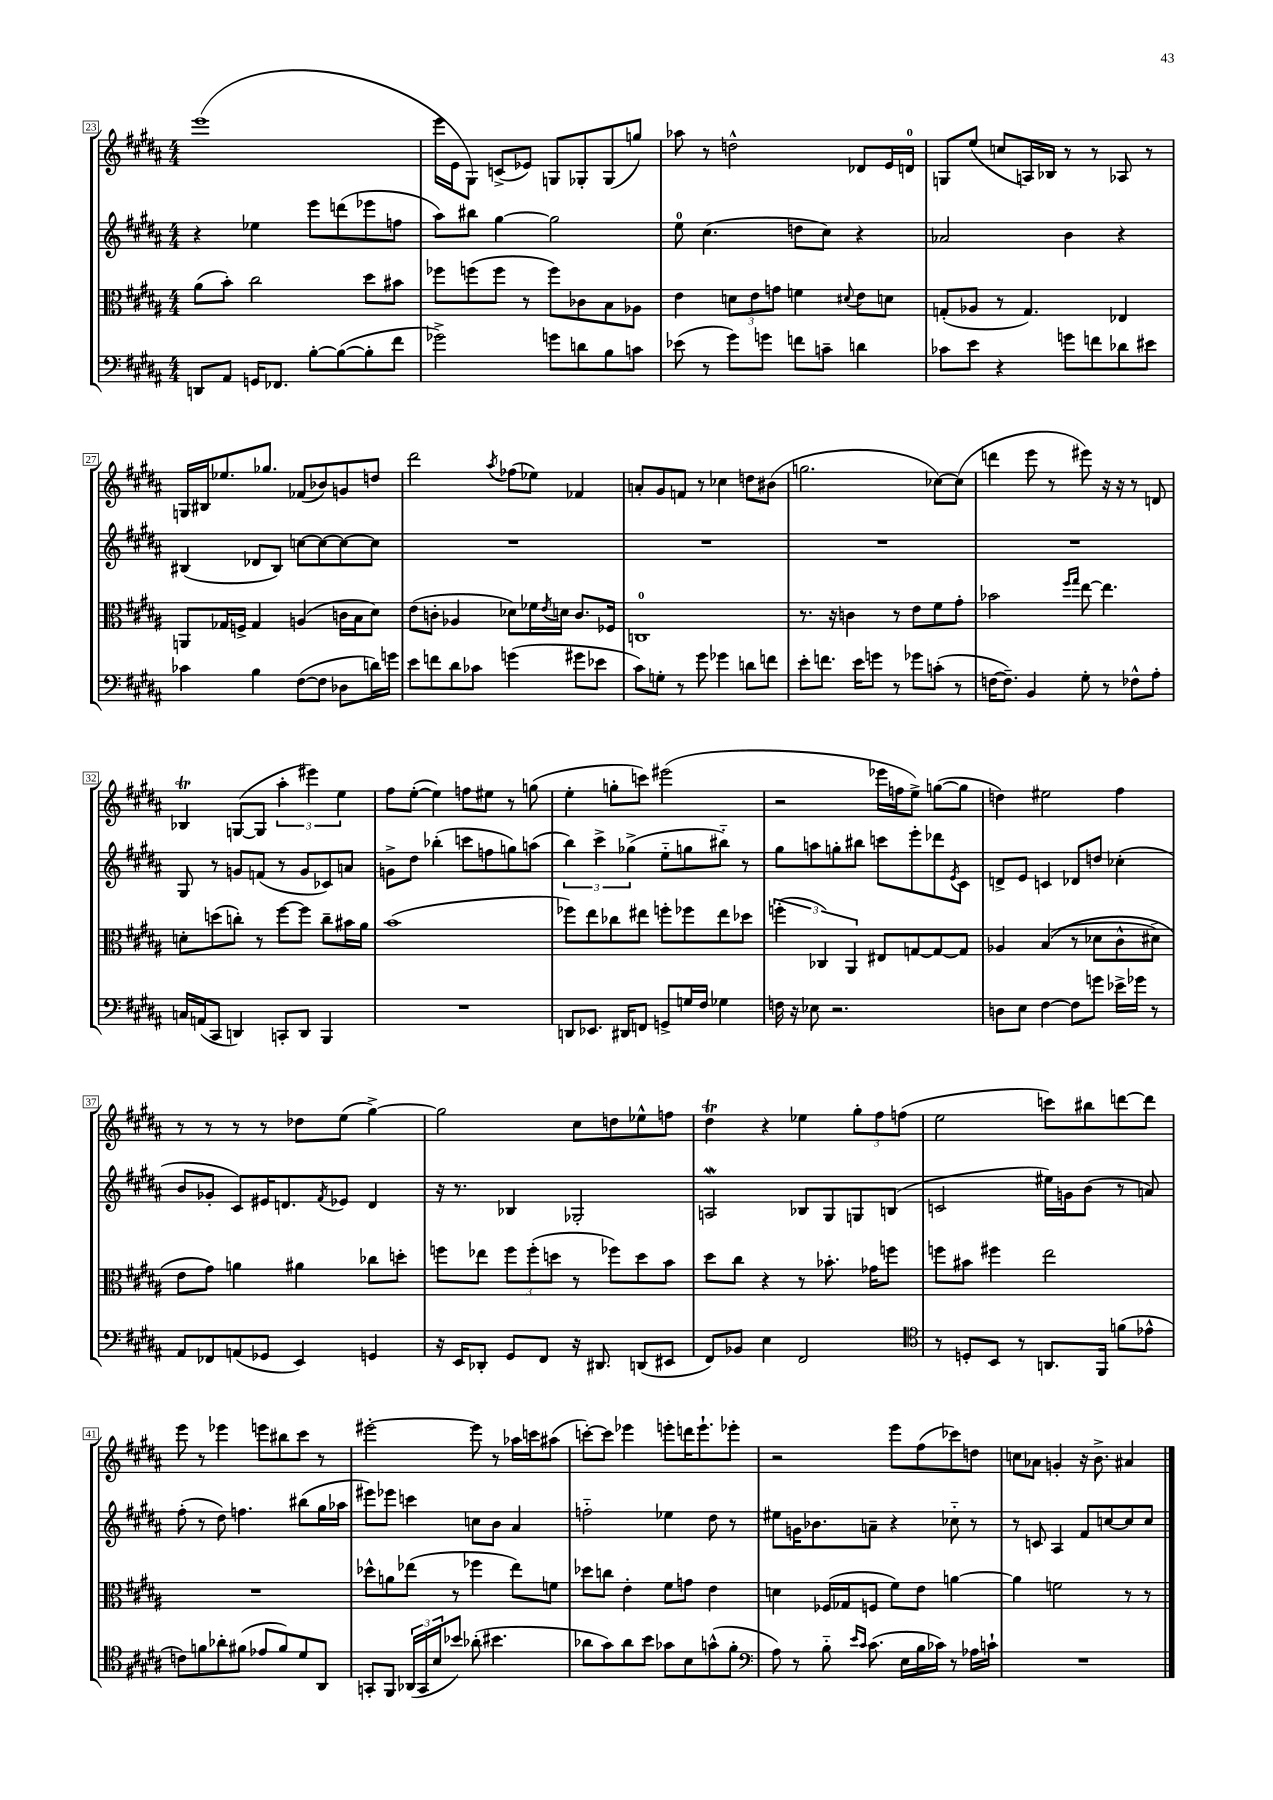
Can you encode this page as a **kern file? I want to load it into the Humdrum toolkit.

**kern	**kern	**kern	**kern
*part4	*part3	*part2	*part1
*staff4	*staff3	*staff2	*staff1
*clefF4	*clefC3	*clefG2	*clefG2
*k[f#c#g#d#a#]	*k[f#c#g#d#a#]	*k[f#c#g#d#a#]	*k[f#c#g#d#a#]
*M4/4	*M4/4	*M4/4	*M4/4
=23	=23	=23	=23
8DDn/L	(8a#\L	4r	(1eee
8AA#/J	8b'\J)	.	.
16GGn/KL	2cc#\	4ee-X\	.
8.FF-X/J	.	.	.
[8B'\L	.	8eee\L	.
(8B\_	.	(8dddn\	.
8B'\]	8dd#\L	8eee-X\	.
8f#\J	8b#X\J	8ffn\J	.
=24	=24	=24	=24
2g-X^\)	8ff-X\L	8aa#\L)	16eee\LL
.	.	.	16e\J
.	(8ffn\	8bb#X\J	8G#\J)
.	8ff\J	[4gg#\	(8cn^/L
.	8r	.	8e-X/J)
8gn\L	8ff\L)	2gg#\]	8Gn/L
8dn\	8c-X\	.	8G-X'/
8B\	8B\	.	(8G-/
8cn\J	8A-X\J	.	8ggn/J)
=25	=25	=25	=25
(8e-X\	4e\	8ee\	8aa-X\
8r	.	(4.cc#\	8r
8g#\L)	12dn\L	.	2ddn^^\
.	12e\	.	.
8gn\J	.	.	.
.	12gn\J	.	.
8fn\L	4fn\	8ddn\L	.
8cn~\J	.	8cc#\J)	.
.	8qqd#X/	.	.
4dn\	8e\L	4r	8d-X/L
.	8dn\J	.	16e/L
.	.	.	16dn/JJ
=26	=26	=26	=26
8c-X\L	(8Gn'/L	2a-X/	8Gn/L
8e\J	8A-X/J	.	(8ee/J
4r	8r	.	8ccn/L
.	4.G/)	.	16An/L)
.	.	.	16B-X/JJ
8gn\L	.	4b\	8r
8fn\	.	.	8r
8d-X\	4E-X/	4r	8A-X/
8e#X\J	.	.	8r
!!LO:LB:g=z
=27	=27	=27	=27
4c-X\	8AAn/L	(4B#X/	16Gn/LL
.	.	.	16B#X/J
.	16G-X/L	.	8.ee-X/
.	16Fn^/JJ	.	.
4B\	4G-/	8d-X/L	.
.	.	.	8.gg-X/J
.	.	8B#/J)	.
([8F#\L	(4An/	[8ccn\L	(8f-X/L
8F#\J]	.	8cc\_	8b-X/)
8D-X\L	16cn\LL	8cc\_	8gn/
.	16B\J	.	.
16dn\L)	8d#\J)	8cc\J]	8ddn/J
16gn\JJ	.	.	.
=28	=28	=28	=28
8e\L	(8e\L	1r	2ddd#\
8fn\	8cn'\J	.	.
8d#\	4A-X/	.	.
8c-X\J	.	.	.
.	.	.	8qaa#/
(4gn\	8d-X\L)	.	(8ff-X\L
.	16f-X\L	.	8ee-X\J)
.	8qe/	.	.
.	16dn\JJ	.	.
8g#X\L	8.c/L	.	4f-X/
8e-X\J	.	.	.
.	16F-X/Jk	.	.
=29	=29	=29	=29
8c#\L)	1Cn	1r	8an'/L
8Gn'\J	.	.	8g#/
8r	.	.	8fn/J
8g#\	.	.	8r
4g-X\	.	.	4cc-X\
8dn\L	.	.	8ddn\L
8fn\J	.	.	(8b#X\J
=30	=30	=30	=30
8e'\L	8.r	1r	2.ggn\
8.fn\J	.	.	.
.	16r	.	.
.	4cn\	.	.
16e\KL	.	.	.
8gn\J	.	.	.
8r	8r	.	.
8g-X\L	8e\L	.	.
(8cn'\J	8f#\	.	[8cc-X\L)
8r	8g#'\J	.	(8cc-\J]
=31	=31	=31	=31
[16Fn\KL	2b-X\	1r	4dddn\
8.F~\J])	.	.	.
4BB/	.	.	8eee\
.	.	.	8r
.	16qqff#/LL	.	.
.	16qqgg#/JJ	.	.
8G#'\	[8ee\	.	8eee#X\)
8r	4.ee\]	.	16r
.	.	.	16r
8F-X^^\L	.	.	8r
8A#'\J	.	.	8dn/
!!LO:LB:g=z
=32	=32	=32	=32
16Cn/LL	8dn'\L	8G#/	4B-XT/
(16AAn/J	.	.	.
8CC#/J	(8ddn\	8r	.
4DDn/)	8ccn'\J)	8gn/L	([8Gn/L
.	8r	(8fn/J	8G/J]
8CCn'/L	[8ff#\L	8r	6aa#'\
8DD/J	8ff#\J]	8g/L	.
.	.	.	6eee#X\)
4BBB/	8cc~\L	8c-X/)	.
.	.	.	6ee\
.	16b#X\L	8an/J	.
.	16a#\JJ	.	.
=33	=33	=33	=33
1r	(1b	8gn^\L	8ff#\L
.	.	8dd#\J	([8ee'\J
.	.	(4bb-X'\	4ee\])
.	.	8cccn\L	8ffn\L
.	.	8ffn\	8ee#X\J
.	.	8ggn\)	8r
.	.	(8aan\J	(8ggn\
=34	=34	=34	=34
8DDn/L	8ff-X\L)	6bb\)	4ee'\
8.EE-X/J	8ee\	.	.
.	.	6ccc#^\	.
.	8cc-X\	.	8ggn'\L
16DD#X/KL	.	.	.
.	.	(6gg-X^\	.
8FFn/J	8ee#X\J	.	8cccn\J)
8GGn^/L	8ffn'\L	8ee\L	(2eee#X\
16Gn/L	8ff-X\	8ggn\	.
16F#/JJ	.	.	.
4G-X\	8ee#\	8bb#X\J)	.
.	8dd-X\J	8r	.
=35	=35	=35	=35
16Fn\	(6ffn'\	8gg#\L	2r
16r	.	.	.
8E-X\	.	8aan\	.
.	6C-X/)	.	.
2.r	.	8ggn'\	.
.	6AA#/	.	.
.	.	8bb#X\J	.
.	8E#X/L	8cccn\L	16eee-X\LL
.	.	.	16ffn\J
.	[8Gn/	8eee'\	8ee^\J)
.	8G/_	8ddd-X\	([8ggn\L
.	.	8qe/	.
.	8G/J]	8c#\J	8gg\J]
=36	=36	=36	=36
8Dn\L	4A-X/	8dn^/L	4ddn\)
8E\J	.	8e/J	.
[4F#\	((4B/	4cn/	2ee#X\
8F#\L]	8r	8d-X/L	.
8gn\J	8d-X\L	8ddn/J	.
16e-X^\LL	8c#^^\	(4cc-X'\	4ff#\
16g-X\JJ	.	.	.
8r	8d#X^\J)	.	.
!!LO:LB:g=z
=37	=37	=37	=37
8AA#/L	8e\L	8b/L	8r
8FF-X/	8g#\J)	8g-X'/J	8r
(8AAn/	4an\	8c#/L)	8r
8GG-X/J	.	16e#X/K	8r
.	.	8.dn/	.
4EE/)	4a#X\	.	8dd-X\L
.	.	8qf#/	.
.	.	8e-X/J	(8ee\J
4GGn/	8cc-X\L	4d/	[4gg#^\)
.	8ddn'\J	.	.
=38	=38	=38	=38
16r	8ffn\L	16r	2gg#\]
16EE/KL	.	8.r	.
8DD-X'/J	8ee-X\J	.	.
8GG#/L	12ff\L	4B-X/	.
.	(12ff'\	.	.
8FF#/J	.	.	.
.	12ddn\J	.	.
16r	8r	2G-X'/	8cc#\L
8.DD#X/	.	.	.
.	8ff-X\L)	.	8ddn\
(8DDn/L	8dd\	.	8ee-X^^\
8EE#X/J	8b\J	.	8ffn\J
=39	=39	=39	=39
8FF#/L)	8dd#\L	2Anw/	4dd#t\
8BB-X/J	8cc#\J	.	.
4E\	4r	.	4r
2FF#/	8r	8B-X/L	4ee-X\
.	8.b-X'\	8G#/	.
.	.	8Gn/	12gg#'\L
.	16g-X\KL	.	.
.	.	.	12ff#\
.	8ffn\J	(8Bn/J	.
.	.	.	(12ffn\J
=40	=40	=40	=40
*clefC4	*	*	*
8r	8ffn\L	2cn/	2ee\
8Dn'/L	8b#X\J	.	.
8BB/J	4ff#X\	.	.
8r	.	.	.
8.AAn/L	2ee\	16ee#X\LL)	8cccn\L)
.	.	16gn\J	.
.	.	(8b\J	8bb#X\
16FF#/Jk	.	.	.
(8fn\L	.	8r	[8dddn\
8e-X^^\J	.	8an/)	8ddd\J]
!!LO:LB:g=z
=41	=41	=41	=41
8cn\L)	1r	(8ff#'\	8eee\
8fn\	.	8r	8r
8a-X'\	.	8dd#\)	4eee-X\
(8f#X\J	.	4.ffn\	.
8e-X/L	.	.	8eeen\L
8f#/)	.	.	8bb#X\
8d#/	.	(8bb#X\L	8ccc#\J
8AA#/J	.	16gg#\L	8r
.	.	16aa-X\JJ	.
=42	=42	=42	=42
8GGn'/L	8dd-X^^\L	8eee#X\L)	[2eee#X'\
8FF#/J	8an\	8eee-X\J	.
(24AA-X/LL	(8ee-X\J	4cccn\	.
24GG/	.	.	.
24B/J	.	.	.
8b-X/J)	8r	.	.
(8a-X'\	4ff-X\	8ccn\L	8eee#\]
4.b#X\	.	8b\J	8r
.	8ee-\L)	4a#/	16aa-X\LL
.	.	.	16cccn\J
.	8fn\J	.	(8aa#X\J
=43	=43	=43	=43
8a-X\L	8dd-X\L	2ffn\	[8cccn'\L)
8g#\)	8ccn\J	.	8ccc\J]
8a-\	4e'\	.	4eee-X\
8b\J	.	.	.
8g-X\L	8f#\L	4ee-X\	8eeen'\L
8B\	8gn\J	.	16dddn\K
.	.	.	8.eee`\
(8gn^^\	4e\	8dd#\	.
8f#'\J	.	8r	8eee-X'\J
=44	=44	=44	=44
*clefF4	*	*	*
8A#\)	4dn\	8ee#X\L	2r
8r	.	16gn\K	.
.	.	8.b-X\	.
8B\	(16F-X/LL	.	.
.	16G-X/J	.	.
16qqe/LL	.	.	.
16qqc#/JJ	.	.	.
(8.c#\	8Fn/J	8an~\J	.
.	8f#\L)	4r	8eee\L
16E\LL	.	.	.
16B\	8e\J	.	(8ff#\
16c-X\JJ)	.	.	.
8r	[4an\	8cc-X\	8ccc-X\)
16A-X\LL	.	8r	8ddn\J
16cn`\JJ	.	.	.
=45	=45	=45	=45
1r	4a\]	8r	8ccn\L
.	.	8cn/	8a-X\J
.	2fn\	4A#/	4gn'/
.	.	8f#/L	16r
.	.	.	8.b^\
.	.	[8ccn/	.
.	8r	8cc/]	4a#X/
.	8r	8cc/J	.
==	==	==	==
*-	*-	*-	*-
